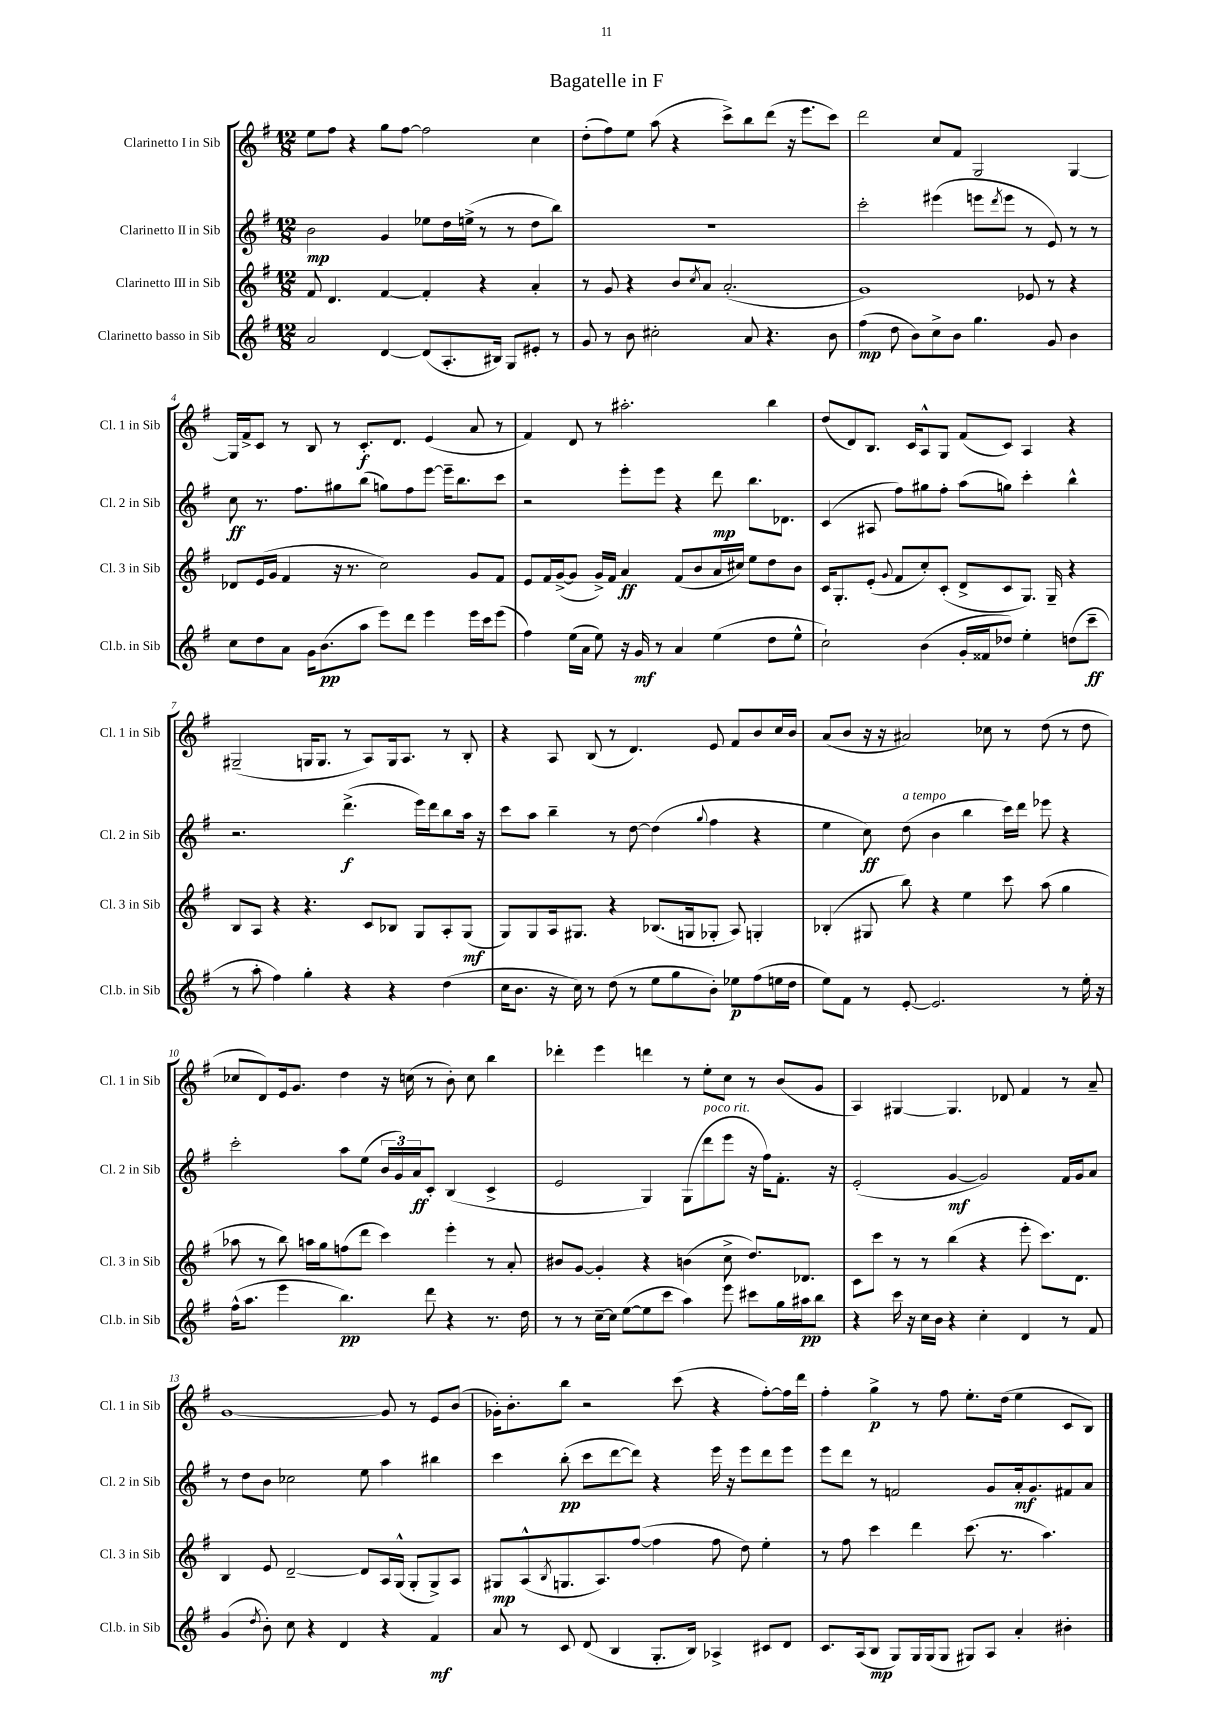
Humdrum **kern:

**kern	**kern	**kern	**kern
*staff4	*staff3	*staff2	*staff1
*clefG2	*clefG2	*clefG2	*clefG2
*k[f#]	*k[f#]	*k[f#]	*k[f#]
*M12/8	*M12/8	*M12/8	*M12/8
2a	8f#	2b	8ee
.	4.d	.	8ff#
.	.	.	4r
[4d	[4f#	4g	8gg
.	.	.	[8ff#
(8d]	4f#']	8ee-	2ff#]
8.A'	.	16dd	.
.	.	(16ee^	.
.	4r	8r	.
16B#)	.	.	.
8G	.	8r	.
8e#'	4a'	8dd	4cc
8r	.	8bb)	.
=	=	=	=
8g	8r	1.r	(8dd'
8r	8g	.	8ff#)
8b	4r	.	8ee
2cc#'	.	.	(8aa
.	8b	.	4r
.	8qcc	.	.
.	8a	.	.
.	(2.a'	.	8ccc^)
8a	.	.	8bb
4.r	.	.	(8ddd
.	.	.	16r
.	.	.	8.eee
8b	.	.	8ccc)
=	=	=	=
(4ff#	1g)	2ccc'	2ddd
8dd	.	.	.
8b)	.	.	.
8cc^	.	(4eee#	8cc
8b	.	.	8f#
4.gg	.	8eee	2G
.	.	8qddd	.
.	.	8eee	.
.	8e-	8r	.
8g	8r	8e)	.
4b	4r	8r	[4G
.	.	8r	.
=	=	=	=
8cc	8d-	8cc	16G]
.	.	.	16f#^
8dd	(16e	8.r	8c
.	16g	.	.
8a	4f#	.	8r
.	.	8.ff#	.
16g	.	.	8B
(8.b	.	.	.
.	16r	8gg#	8r
.	8.r	.	.
8aa	.	(8bb	8.c'
8eee)	2cc)	8gg)	.
.	.	.	8.d
8ddd	.	8ff#	.
4eee	.	[8eee	(4e
.	.	16eee~]	.
.	.	8.bb	.
16eee	8g	.	8a
16ccc	.	.	.
(8eee	8f#	8ccc	8r
=	=	=	=
4ff#)	8e	2r	4f#)
.	16f#	.	.
.	([16g^	.	.
(16ee	8g]	.	8d
16a	.	.	.
8ee)	16g^)	.	8r
.	16f#	.	.
16r	4a	8eee'	2.aa#'
16g	.	.	.
8r	.	8eee	.
4a	(8f#	4r	.
.	8b	.	.
(4ee	16a	8ddd	.
.	16cc#)	.	.
.	8ee	8.bb	.
8dd	8dd	.	4bb
.	.	8.d-	.
8ee^^	8b	.	.
=	=	=	=
2cc`)	16c	(4c	(8dd
.	8.G'	.	.
.	.	.	8d)
.	(8e'	8A#	8.B
.	8qqg	.	.
.	8f#	8ff#)	.
.	.	.	16c
(4b	8cc')	8gg#	8A^^
.	(8c'	8ff#'	8G
16g'	8d^	(8aa	(8f#
16f##	.	.	.
8dd-)	8c	8gg)	8c)
4ee'	8.G)	4ccc'	4A
.	16G~	.	.
(8dd	4r	4bb^^	4r
8ccc~	.	.	.
=	=	=	=
8r	8B	2.r	(2G#~
8aa'	8A	.	.
4ff#)	4r	.	.
4gg'	4.r	.	16G
.	.	.	8.G
4r	.	(4.ddd^	8r
.	8c	.	8A)
4r	8B-	.	16G
.	.	.	8.A
.	8G	16eee)	.
.	.	16ddd	.
(4dd	8A'	8bb	8r
.	(8G	16aa	8B'
.	.	16r	.
=	=	=	=
16cc	8G)	8ccc	4r
8.b	.	.	.
.	8G	8aa	.
16r	16A	4bb~	8A
16cc)	8.G#	.	.
8r	.	.	(8B
(8dd	4r	8r	8r
8r	.	[8dd	4.d)
8ee	(8.B-	(4dd]	.
8gg	.	.	.
.	16G	.	.
.	.	8qqgg	.
8b')	8G-'	4ff#	8e
8ee-	8A)	.	8f#
(8ff#	4G'	4r	8b
16ee	.	.	16cc
16dd	.	.	16b
=	=	=	=
8ee)	(4B-'	4ee	(8a
8f#	.	.	8b
8r	8G#	8cc)	16r
.	.	.	16r
[8e'	8bb)	(8dd	2a#)
2.e]	4r	4b	.
.	4ee	4bb	.
.	.	.	8cc-
.	8ccc	16ccc)	8r
.	.	16ddd	.
.	(8aa	8eee-	(8dd
8r	4gg	4r	8r
16ee'	.	.	8dd
16r	.	.	.
=	=	=	=
(16ff#^^	8aa-	2ccc'	8cc-
8.aa	.	.	.
.	8r	.	8d)
4eee	8bb)	.	16e
.	.	.	8.g
.	16aa	.	.
.	16gg	.	.
4.bb)	(8ff	8aa	4dd
.	8ddd	(8ee	.
.	4ccc)	24b	16r
.	.	24g)	.
.	.	.	(16cc
.	.	24a	.
8ddd	.	8c'	8r
4r	4eee'	(4B	8b')
.	.	.	8cc
8.r	8r	4c^	4bb
.	8a'	.	.
16dd	.	.	.
=	=	=	=
8r	8b#	2e	4ddd-'
8r	[8g	.	.
[16cc~	4g']	.	4eee
16cc]	.	.	.
([8ee	.	.	.
8ee]	4r	4G)	4ddd
8ccc	.	.	.
4aa)	(4b	(8G	8r
.	.	8ddd	8ee'
8eee	8cc^	8eee	8cc
8ccc#	8.dd)	16r	8r
.	.	16ff#)	.
16gg	.	8.f#'	(8b
16aa#	8.d-	.	.
8bb	.	.	8g
.	.	16r	.
=	=	=	=
4r	8c	(2e'	4A)
.	8ccc	.	.
16ccc	8r	.	[4G#
16r	.	.	.
16cc	8r	.	.
16b	.	.	.
4r	(4bb	[4g	4.G#]
4cc'	4r	2g])	.
.	.	.	8d-
4d	8eee'	.	4f#
.	8.ccc)	.	.
8r	.	16f#	8r
.	8.d	16g	.
8f#	.	8a	8a~
=	=	=	=
(4g	4B	8r	[1g
.	.	8dd	.
8qdd	.	.	.
8b')	8e	8b	.
8cc	[2d~	2cc-	.
4r	.	.	.
4d	.	.	.
.	8d]	8ee	.
4r	16A	4aa	8g]
.	(16G^^	.	.
.	8G'	.	8r
4f#	8G^)	4bb#	8e
.	8A	.	(8b
=	=	=	=
8a	8G#	4ccc	16g-')
.	.	.	8.b'
8r	(8A^^	.	.
.	8qB	.	.
8c	8.G	(8bb'	8bb
(8d	.	8ccc	2r
.	8.A)	.	.
4B	.	[8ddd	.
.	([8ff#	8ddd])	.
8.G'	4ff#]	4r	.
.	.	.	(8ccc
16B)	.	.	.
4A-^	8ff#	16eee	4r
.	.	16r	.
.	8dd)	8eee	.
8c#	4ee'	8ddd	[8ff#')
8d	.	8eee	16ff#]
.	.	.	16ddd
=	=	=	=
8.c	8r	8eee	4ff#'
.	8ff#	8ddd	.
(16A	.	.	.
8B	4ccc	8r	4gg^
8G)	.	2f	.
16G	4ddd	.	8r
(16G	.	.	.
8G	.	.	8ff#
8G#)	(8.ccc	.	8.ee'
8A	.	8g	.
.	8.r	.	(16dd
4a'	.	16a'	4ee
.	.	8.g	.
.	4.aa)	.	.
4b#'	.	8f#	8c
.	.	8a	8B)
==	==	==	==
*-	*-	*-	*-
